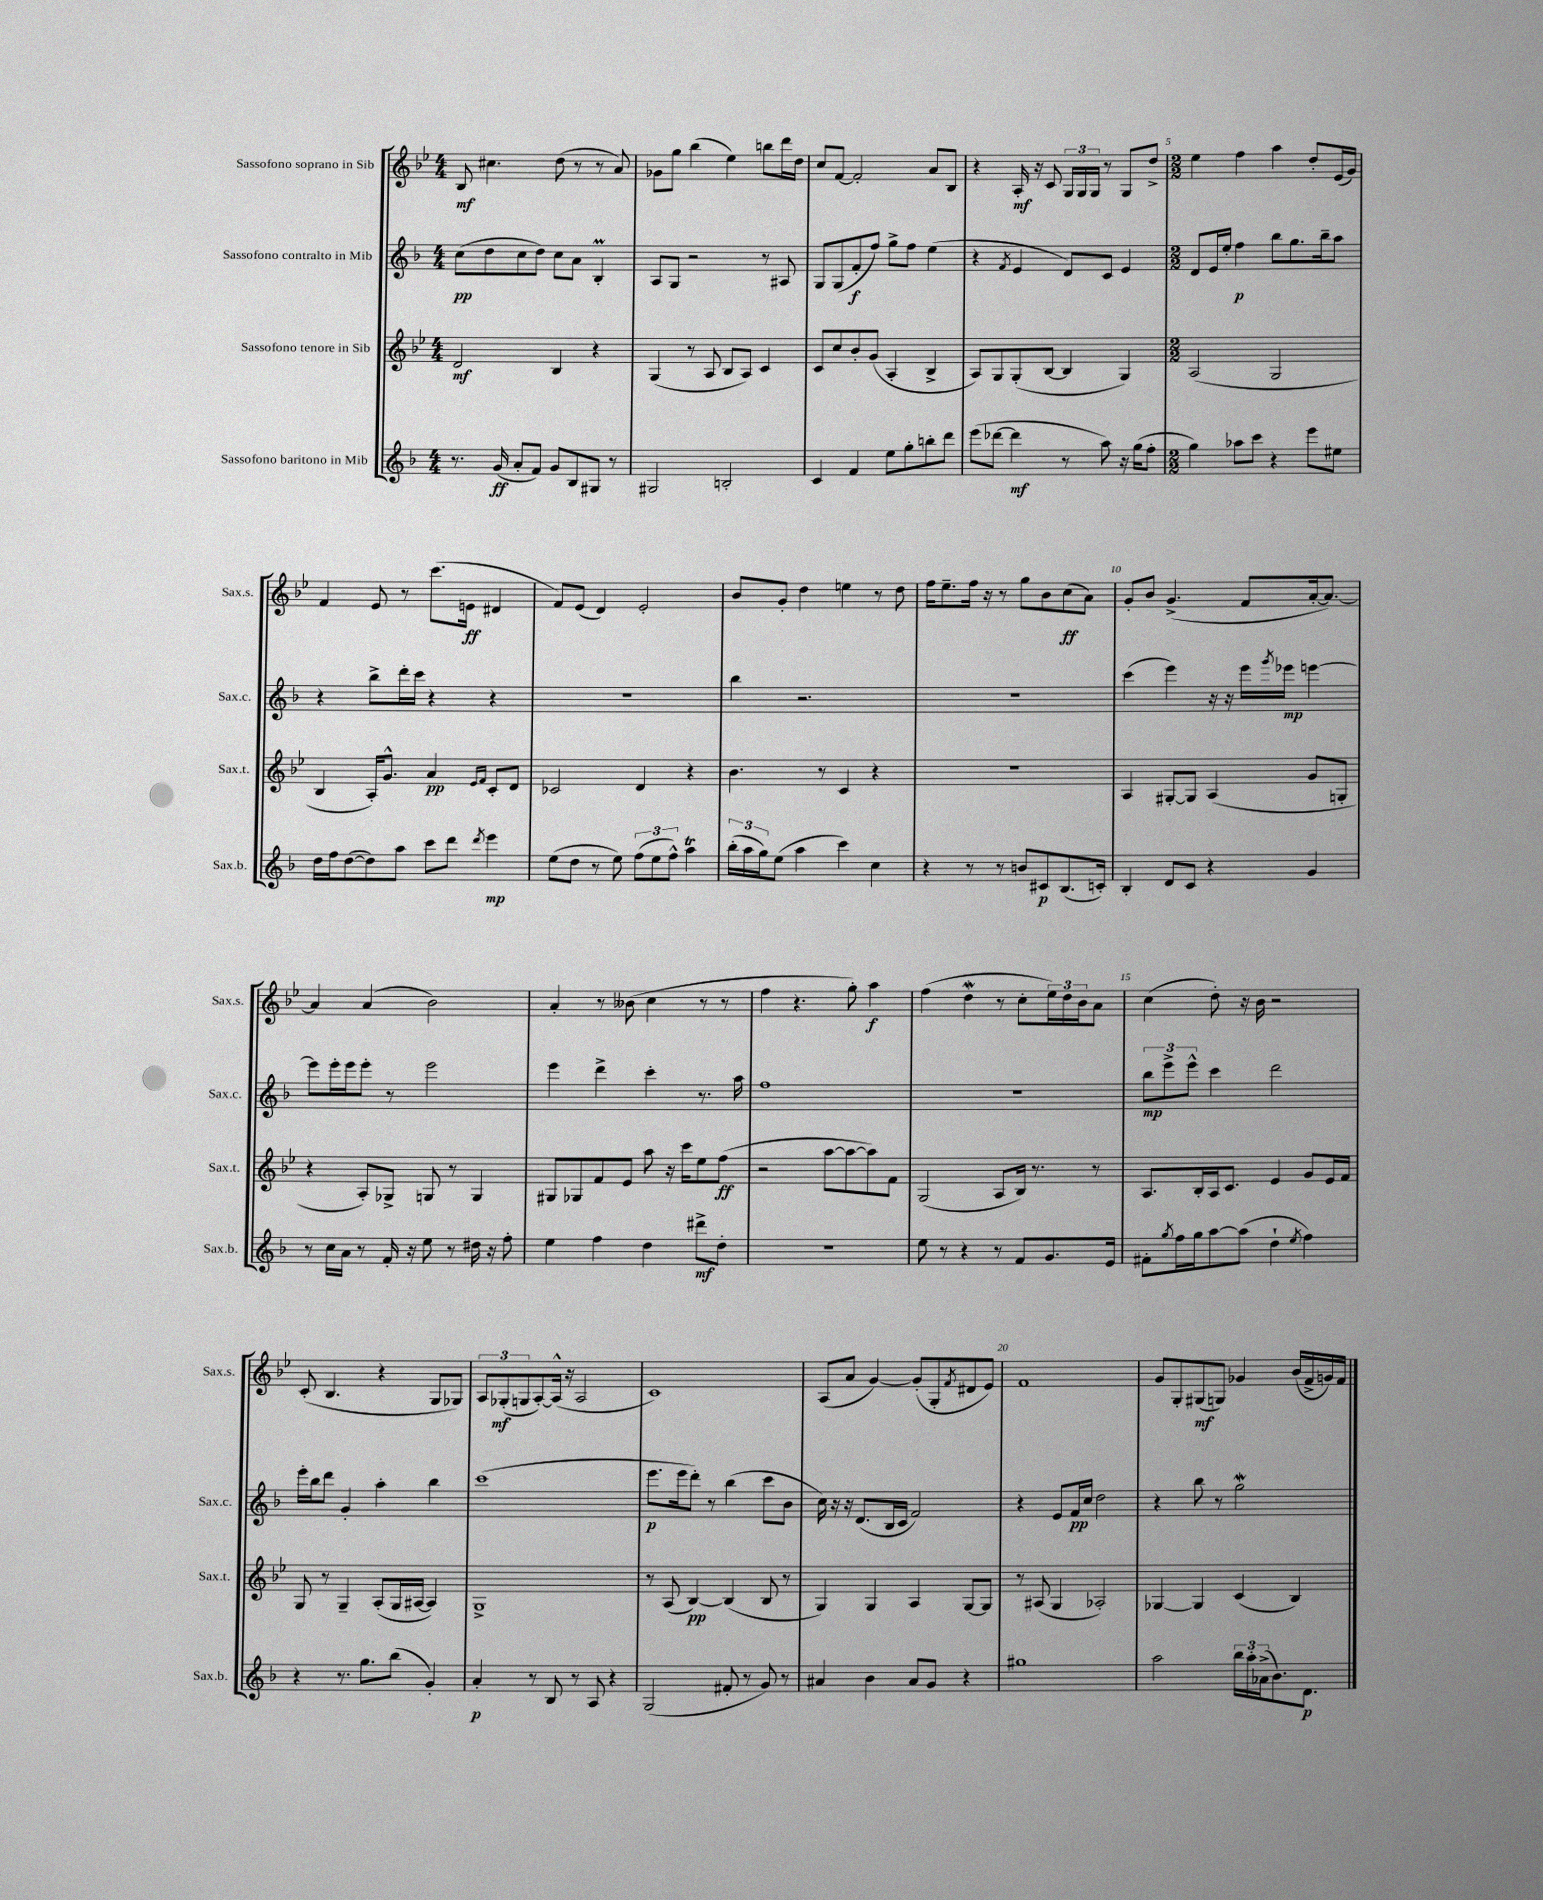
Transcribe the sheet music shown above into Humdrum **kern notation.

**kern	**kern	**kern	**kern
*staff4	*staff3	*staff2	*staff1
*clefG2	*clefG2	*clefG2	*clefG2
*k[b-]	*k[b-e-]	*k[b-]	*k[b-e-]
*M4/4	*M4/4	*M4/4	*M4/4
8.r	2d	(8cc	8B-
.	.	8dd	4.cc#
(16g	.	.	.
8a'	.	8cc	.
8f)	.	8dd)	.
8g	4B-	8cc	(8dd
8B-	.	8a	8r
8G#	4r	4B-'	8r
8r	.	.	8a)
=	=	=	=
2G#	(4G	8A	8g-
.	.	8G	8gg
.	8r	2r	(4bb-
.	8A	.	.
2B'	8B-	.	4ee-)
.	8A)	.	.
.	4c	8r	8bb
.	.	8A#	16ddd
.	.	.	16dd
=	=	=	=
4c	8c	8G	8cc
.	8cc	(8G	[8f
4f	8b-'	8f'	2f']
.	(8g	8ff)	.
8ee	4A'	8gg^	.
8gg'	.	8ff	.
8bb'	4B-^	(4ee	8a
8ddd	.	.	8B-
=	=	=	=
(8eee	8A)	4r	4r
[8ddd-	8G	.	.
.	.	8qf	.
4ddd-]	(8G'	4e	16A'
.	.	.	16r
.	[8B-	.	8c
8r	4B-]	8d)	24G
.	.	.	24G
.	.	.	24G
8aa)	.	8c	8r
16r	4G)	4e	8G
(16gg	.	.	.
8ff'	.	.	8dd^
=	=	=	=
*M2/2	*M2/2	*M2/2	*M2/2
4gg)	(2A	8d	4ee-
.	.	16e	.
.	.	16ee'	.
8aa-	.	4ff	4ff
8ccc	.	.	.
4r	2G	8bb-	4aa
.	.	8.gg	.
8eee	.	.	8dd'
.	.	16bb-~	.
8ee#	.	8aa	(16e-
.	.	.	16g)
=	=	=	=
16dd	4B-	4r	4f
16ff	.	.	.
([8dd	.	.	.
8dd])	16A')	8bb-^	8e-
.	8.g^^	.	.
8aa	.	16ddd'	8r
.	.	16ccc	.
8ccc	4a	4r	(8.ccc
8ddd	.	.	.
.	.	.	16e
.	16qqe-	.	.
8qddd	16qqf	.	.
4eee	8c'	4r	4d#
.	8d	.	.
=	=	=	=
(8ee	2c-	1r	8f)
8dd	.	.	(8e-
8r	.	.	4d)
8ee)	.	.	.
(12ff	4d	.	2e-'
12ee	.	.	.
12ff^^)	.	.	.
4aa	4r	.	.
=	=	=	=
(24bb-'	4.b-	4bb-	8b-
24aa	.	.	.
24gg)	.	.	.
(8ee	.	.	8g'
4aa	.	2.r	4dd
.	8r	.	.
4ccc)	4c	.	4ee
4cc	4r	.	8r
.	.	.	8dd
=	=	=	=
4r	1r	1r	16ff
.	.	.	8.ee-~
8r	.	.	16ff
.	.	.	16r
8r	.	.	8r
8b	.	.	8gg
8c#	.	.	8b-
(8.B-	.	.	(8cc
.	.	.	8a)
16c')	.	.	.
=	=	=	=
4B-'	4A	(4ccc	8g'
.	.	.	8b-
8d	[8G#'	4eee)	(4.g^
8c	8G#]	.	.
4r	(4A	16r	.
.	.	16r	.
.	.	16eee	8f
.	.	8qggg	.
.	.	16eee-	.
4g	8g	[4eee	[16a'
.	.	.	8.a_)
.	8G'	.	.
=	=	=	=
8r	4r	8eee]	4a]
16cc	.	16eee'	.
16a	.	16eee	.
8r	8A')	8eee'	(4a
16f'	8G-^	8r	.
16r	.	.	.
8ee	8G	2eee	2b-)
8r	8r	.	.
16dd#	4G	.	.
16r	.	.	.
8ff'	.	.	.
=	=	=	=
4ee	8G#	4eee	4a'
.	8G-	.	.
4ff	8f	4ddd^	8r
.	8e-	.	(8b--
4dd	8aa	4ccc'	4cc
.	16r	.	.
.	16ccc	.	.
8ddd#^	8ee-	8.r	8r
8dd'	(8ff	.	8r
.	.	16aa	.
=	=	=	=
1r	2r	1ff	4ff
.	.	.	4.r
.	[8aa	.	.
.	8aa_	.	8gg')
.	8aa])	.	4aa
.	8f	.	.
=	=	=	=
8ee	(2G	1r	(4ff
8r	.	.	.
4r	.	.	4dd
8r	8A	.	8r
8f	16B-)	.	8cc'
.	8.r	.	.
8.g	.	.	24ee-)
.	.	.	24dd
.	.	.	24b-
.	8r	.	8a
16e	.	.	.
=	=	=	=
8f#'	8.A	12bb-	(4cc
.	.	12eee^	.
8qgg	.	.	.
16ff	.	.	.
.	.	12eee^^	.
16gg	16B-'	.	.
[8aa	16A	4ccc	8dd')
.	8.c	.	.
(8aa]	.	.	16r
.	.	.	16b-
4dd`	4e-	2ddd	2r
8qee	.	.	.
4ff)	8g	.	.
.	16e-	.	.
.	16f	.	.
=	=	=	=
4r	8G	16eee'	(8c'
.	.	16bb-	.
.	8r	8ddd	4.B-
8.r	4G~	4g'	.
8.gg	.	.	.
.	(8A'	4aa'	4r
(8bb-	16G	.	.
.	[16A#	.	.
4g')	4A#])	4bb-	8G
.	.	.	8G-)
=	=	=	=
4a'	1G^	(1ccc	12A
.	.	.	(12G-'
.	.	.	12G
8r	.	.	[8A')
8B-	.	.	(16A^^]
.	.	.	16r
8r	.	.	2A
8A	.	.	.
4r	.	.	.
=	=	=	=
(2G	8r	8.eee	1c)
.	(8A	.	.
.	.	16eee	.
.	[4B-)	8ddd')	.
.	.	8r	.
8f#'	(4B-]	(4bb-	.
8r	.	.	.
8g)	8B-	8ccc	.
8r	8r	8b-	.
=	=	=	=
4a#	4G)	16cc)	(8A
.	.	16r	.
.	.	16r	8a
.	.	(8.d	.
4b-	4G	.	[4g)
.	.	16B-	.
.	.	16c	.
8a#	4A	2f)	(8g']
8g	.	.	8G'
.	.	.	8qf
4r	[8G	.	8d#
.	8G]	.	8e-)
=	=	=	=
1gg#	8r	4r	1f
.	(8A#	.	.
.	4G	8e	.
.	.	16f	.
.	.	16cc	.
.	2A-')	2dd	.
=	=	=	=
2aa	[4G-	4r	8g
.	.	.	8G'
.	4G-]	8bb-	(8G#
.	.	8r	8G)
24bb-	(4c	2gg	4g-
24aa'	.	.	.
(24a-^	.	.	.
8.b-)	.	.	.
.	4B-)	.	(16b-
8.d	.	.	16f^
.	.	.	16g)
.	.	.	16f
==	==	==	==
*-	*-	*-	*-
